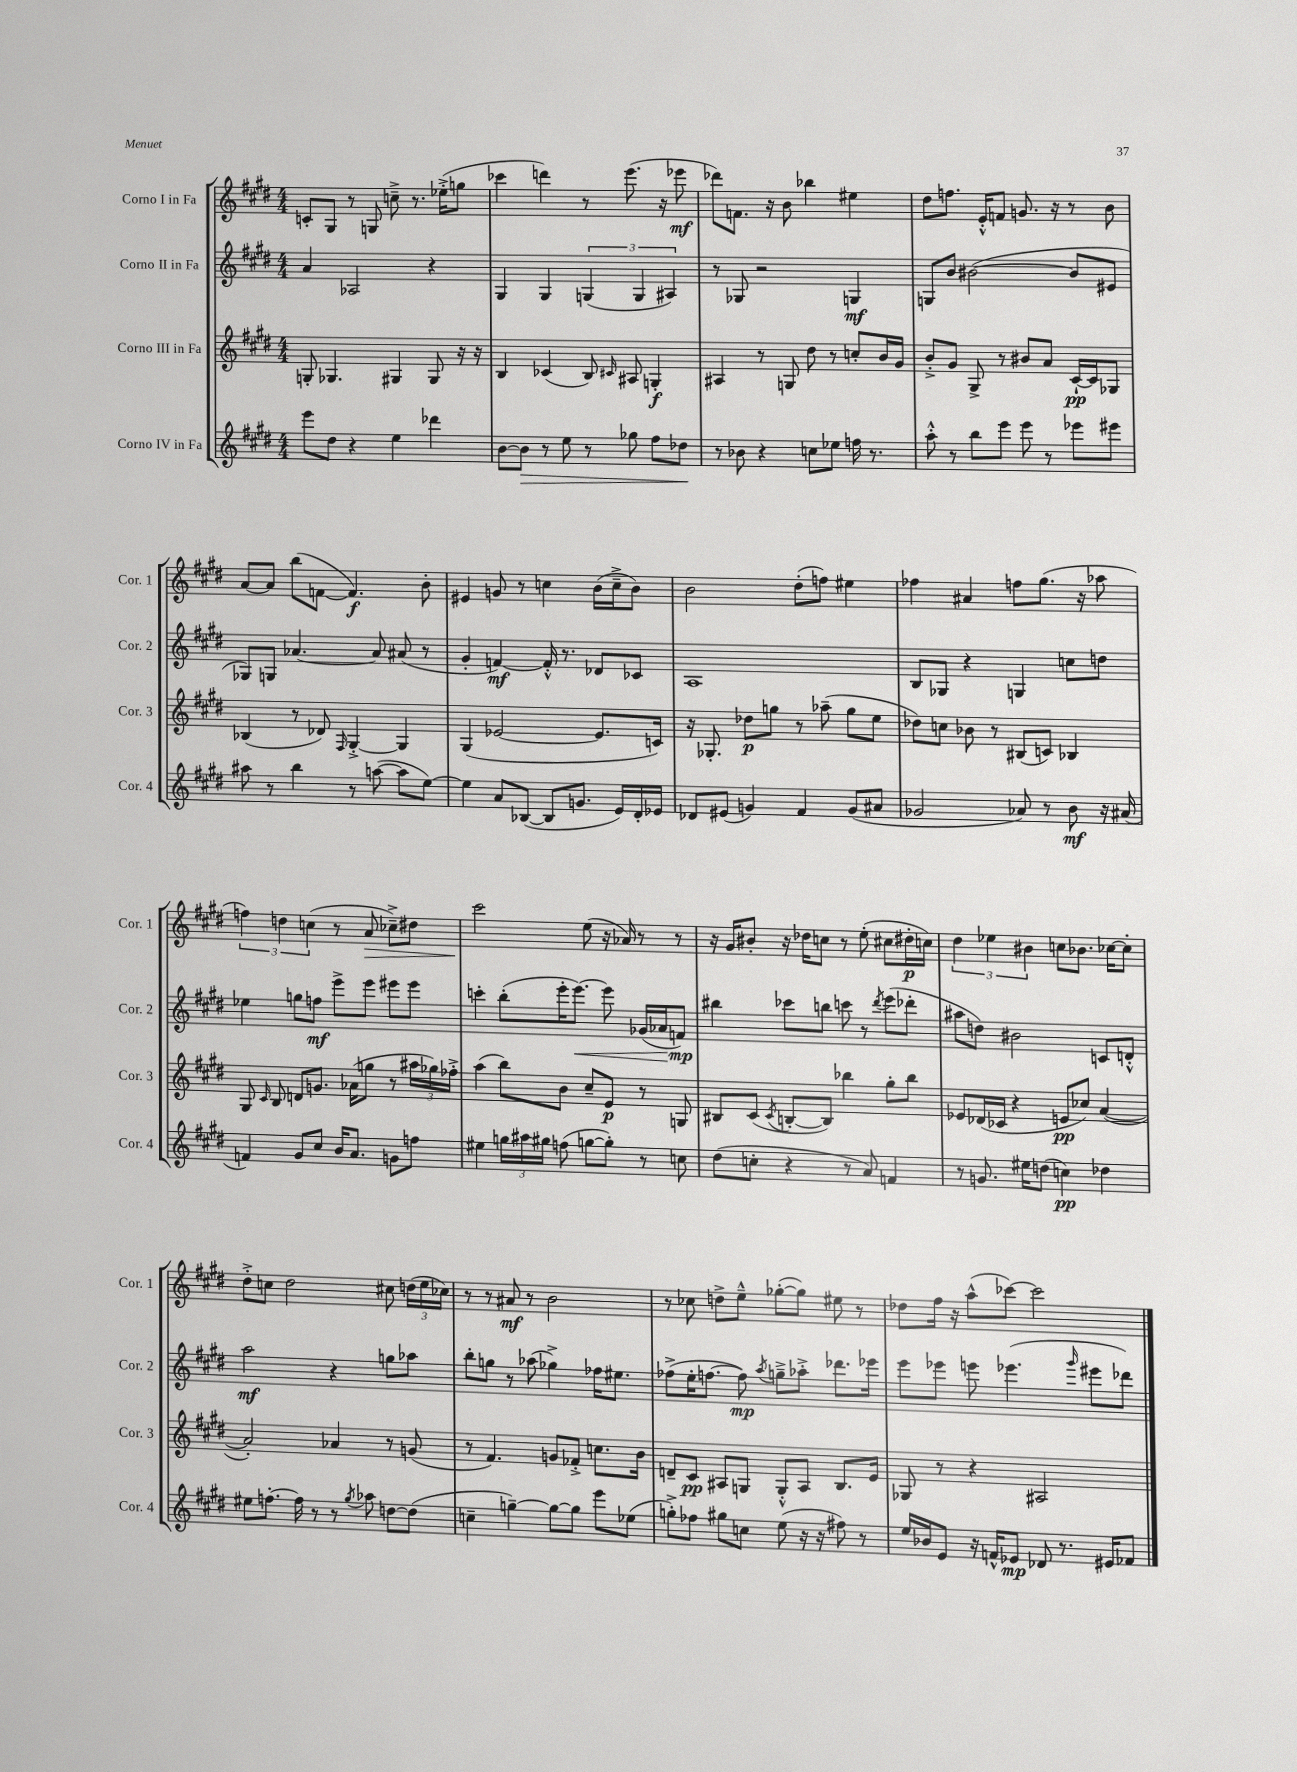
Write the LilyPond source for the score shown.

<<
\new StaffGroup <<
\new Staff = "s0" \with { instrumentName = "Corno I in Fa" shortInstrumentName = "Cor. 1" } {
    \clef treble \key e \major \numericTimeSignature \time 4/4
    \autoBeamOff c'8[-. gis8] r8 g8 c''8---> r8. ees''16[-.->( g''8] |
    ces'''4 d'''4) r8 e'''8.( r16 ees'''8\mf |
    des'''8[) f'8.] r16 b'8 bes''4 eis''4 |
    dis''8[ f''8.] e'16[-.-^ f'8] g'8. r16 r8 b'8 |
    a'8[~ a'8] b''8[( f'8]~ f'4.\f) b'8-. |
    eis'4 g'8 r8 c''4 b'16[( c''16---> b'8]) |
    b'2 dis''8[-.( f''8]) eis''4 |
    fes''4 ais'4 f''8[ gis''8.]( r16 aes''8 |
    \tuplet 3/2 { f''4) d''4 c''4( } r8 a'8\> ces''8[--->) dis''8] |
    cis'''2\! e''8( r16 aes'16) r8 r8 |
    r16 gis'16[ bis'8]-. r16 des''16[ c''8] r8 e''8-.( cis''8[ dis''16-.\p c''16]) |
    \tuplet 3/2 { dis''4 ees''4 bis'4 } c''8[ bes'8.] ces''16[~ ces''8]-. |
    dis''8[-.-> c''8] dis''2 cis''8 \tuplet 3/2 { d''16[( e''16 ces''16]) } |
    r8 r8 ais'8\mf r8 b'2 |
    r8 ces''8 d''8[-> e''8]---^ ges''8[~-.( ges''8]) eis''8 r8 |
    des''8[ fis''16] r16 a''8[-^( ces'''8]~) ces'''2 \bar "|." |
}
\new Staff = "s1" \with { instrumentName = "Corno II in Fa" shortInstrumentName = "Cor. 2" } {
    \clef treble \key e \major \numericTimeSignature \time 4/4
    \autoBeamOff a'4 aes2 r4 |
    gis4 gis4 \tuplet 3/2 { g4( g4 ais4) } |
    r8 ges8 r2 g4\mf |
    g8[ b'8] bis'2~( bis'8[ eis'8] |
    ges8[) g8] aes'4.~ aes'8 ais'8( r8 |
    gis'4-. f'4~\mf) f'16-.-^ r8. des'8[ ces'8] |
    a1 |
    b8[ ges8] r4 g4 c''8[ d''8] |
    ees''4 g''8[ f''8]\mf e'''8[-> e'''8] eis'''8[ eis'''8] |
    c'''4-. b''8[-.( e'''16-. e'''8.]~\<) e'''8 ges'16[( aes'16\! f'8]\mp) |
    bis''4 ces'''8[ b''8] c'''8 r8 \acciaccatura { dis'''8 } e'''8[( des'''8]-. |
    ais''8[ d''8]) bis'2 c'8[ d'8]-.-^ |
    a''2\mf r4 g''8[ aes''8] |
    b''8[-. g''8] r8 aes''8( ges''4->) fes''16[ eis''8.] |
    fes''8[->( e''16-. f''8.]~ f''8\mp) \acciaccatura { a''8 } g''8[---> aes''8]-.-> des'''8.[ ees'''16] |
    e'''8[ ees'''8] e'''8 ees'''4.( \grace { gis'''16 } eis'''8[ des'''8]) \bar "|." |
}
\new Staff = "s2" \with { instrumentName = "Corno III in Fa" shortInstrumentName = "Cor. 3" } {
    \clef treble \key e \major \numericTimeSignature \time 4/4
    \autoBeamOff g8-. ges4. gis4 gis8 r16 r16 |
    b4 ces'4( b8) \grace { cis'16 } ais8 g4-.\f |
    ais4 r8 g8 dis''8 r8 c''8[-. b'16 gis'16] |
    b'8[-.-> gis'8] gis8-> r8 bis'8[ a'8] cis'16[~-!\pp cis'16 ges8] |
    bes4( r8 des'8) \grace { fis16 } gis4~-.-> gis4 |
    gis4( ees'2~ ees'8.[ c'16]) |
    r16 ges8.-. des''8[\p g''8] r8 aes''8--( g''8[ e''8] |
    des''8[) c''8] bes'8 r8 bis8[( c'8]) bes4 |
    gis8 \grace { cis'16 } b8 d'8[ g'8.] aes'16[( g''8] r8 \tuplet 3/2 { ais''16[ ges''16) fes''16]-.-> } |
    a''4( b''8[) b'8] cis''8[-- e'8]\p r8 g8 |
    bis8[ cis'8]( \acciaccatura { cis'8 } b8[~-. b8]) bes''4 gis''8[-. bes''8] |
    ees'8[ des'16( ces'16] r4 e'8[\pp ces''8]) a'4~( |
    a'2-.) aes'4 r8 g'8( |
    r8 fis'4.) g'8[ fes'8]-.-> c''8.[ b'16] |
    d'8[-- cis'8]\pp ais8[ g8] g8[-.-^ ais8] b8.[ e'16] |
    ges8 r8 r4 ais2 \bar "|." |
}
\new Staff = "s3" \with { instrumentName = "Corno IV in Fa" shortInstrumentName = "Cor. 4" } {
    \clef treble \key e \major \numericTimeSignature \time 4/4
    \autoBeamOff e'''8[ dis''8] r4 e''4 des'''4 |
    b'8[~ b'8]\> r8 e''8 r8 ges''8 fis''8[ des''8]\! |
    r8 bes'8 r4 c''8[ ees''8] f''16 r8. |
    a''8-.-^ r8 b''8[ e'''8] e'''8 r8 ees'''8[ eis'''8] |
    ais''8 r8 b''4 r8 a''8~( a''8[ e''8]~) |
    e''4 a'8[ bes8]~( bes8[ g'8.] e'16[) dis'16-. ees'16] |
    des'8[ eis'8]( g'4) fis'4 g'8[( ais'8] |
    ges'2 aes'8) r8 b'8\mf r16 ais'16( |
    f'4) gis'8[ cis''8] b'16[ a'8.] g'8[ f''8] |
    eis''4 \tuplet 3/2 { g''16[ ais''16 gis''16] } f''8( g''8[~ g''8]-.) r8 c''8 |
    dis''8[( c''8]-. r4 r8 a'8) f'4 |
    r8 g'8. eis''16[ d''8]( c''4\pp) des''4 |
    eis''8[ f''8.]~-. f''16 r8 r8 \acciaccatura { gis''8 } aes''8 d''8[~ d''8]( |
    c''4-- g''4~--) g''8[~ g''8] e'''8[ ees''8]( |
    g''8[-.->) fes''8] gis''8[ c''8] e''8( r16 r16 fis''8) r8 |
    e''16[ bes'16 e'8] r16 f'16[-^ ees'8]\mp des'8 r8. eis'16[ fes'8] \bar "|." |
}
>>
>>
\layout { \context { \Score \remove "Bar_number_engraver" } }
